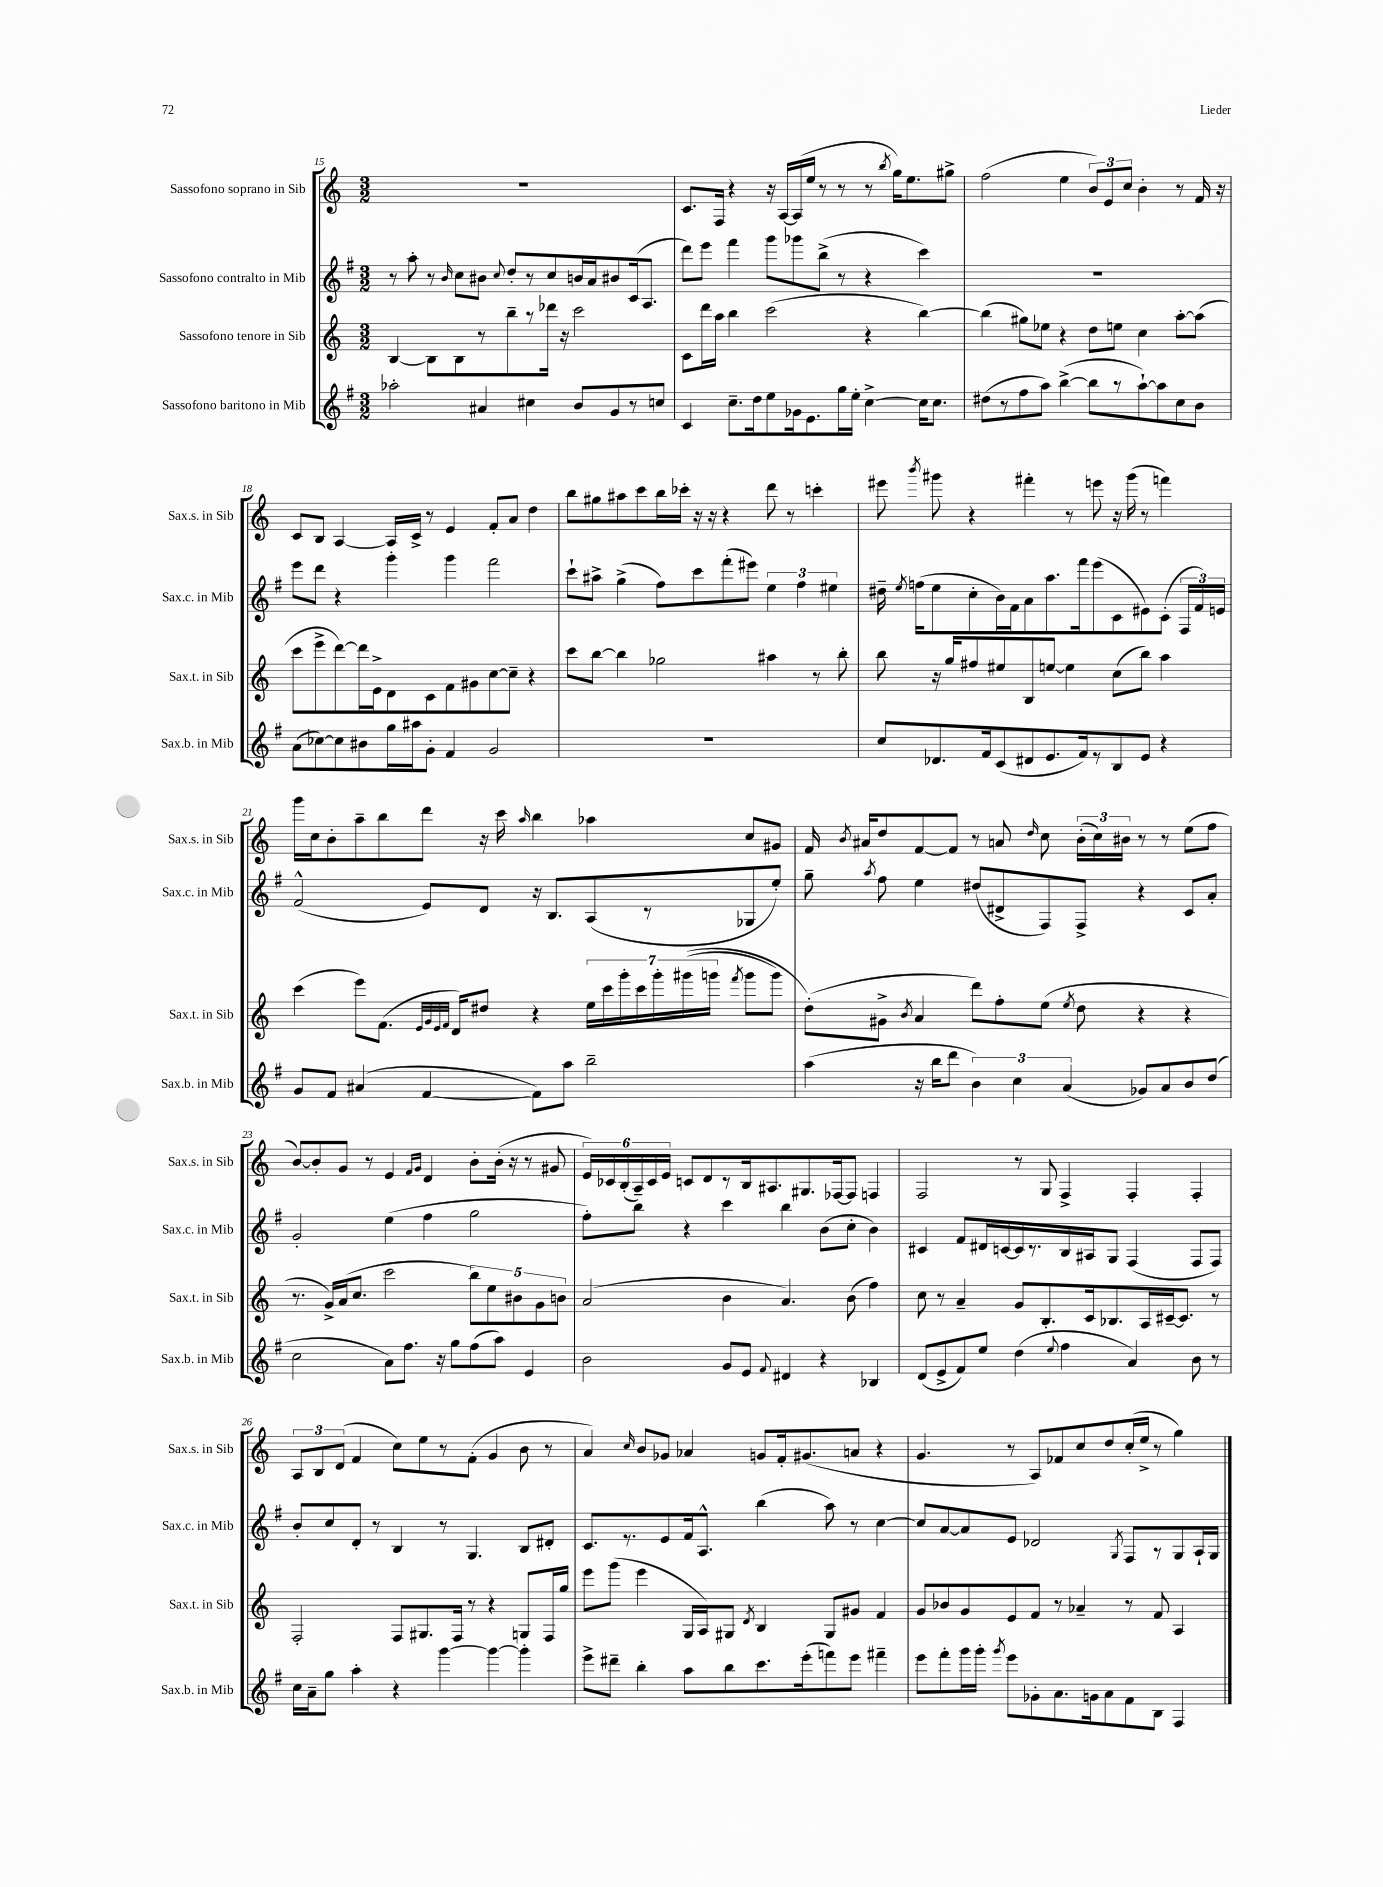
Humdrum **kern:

**kern	**kern	**kern	**kern
*staff4	*staff3	*staff2	*staff1
*clefG2	*clefG2	*clefG2	*clefG2
*k[f#]	*k[]	*k[f#]	*k[]
*M3/2	*M3/2	*M3/2	*M3/2
2aa-'\	[4B/	8r	1.r
.	.	8aa'\	.
.	8B\]L	8r	.
.	.	16qqb/	.
.	8B\	8cc\L	.
4a#/	8r	8b#\J	.
.	.	8qqcc/	.
.	8bb~\	8dd'/L	.
4cc#\	8r	8r	.
.	16ddd-\Jk	8cc/	.
.	16r	.	.
8b/L	2ccc\	16b/L	.
.	.	16a/J	.
8g/	.	8b#/	.
8r	.	(16c/k	.
.	.	8.A/J	.
8cc/J	.	.	.
=	=	=	=
4c/	8c\L	8ddd\L)	8.c/L
.	16ddd\L	8eee\J	.
.	16aa\JJ	.	16F/Jk
8.cc~\L	4bb\	4fff#\	4r
16dd\k	.	.	.
8ee\	(2ccc\	8ggg\L	16r
.	.	.	[16A/LL
16g-\k	.	8ggg-\	(16A/]
8.e\	.	.	16ee/JJ
.	.	(8bb^\J	8r
16gg\L	.	8r	8r
16ee'\JJ	.	.	.
[4cc^\	4r	4r	8r
.	.	.	8qbb/
.	.	.	16gg\LK)
.	.	.	8.ee\
16cc\]LK	[4bb\)	4ccc\)	.
8.cc\J	.	.	.
.	.	.	8gg#^\J
=	=	=	=
(8dd#\L	(4bb\]	1.r	(2ff\
8r	.	.	.
8ff#\	8gg#\L)	.	.
8aa\J)	8ee-\J	.	.
([4bb^\	4r	.	4ee\
8bb\]L	8dd\L	.	12b/L)
.	.	.	12e/
8r	8ee\J	.	.
.	.	.	12cc/J
[8aa`\)	4cc\	.	4b'\
8aa\]	.	.	.
8cc\	[8aa'\L	.	8r
8b\J	(8aa\]J	.	16f/
.	.	.	16r
=	=	=	=
(8a\L	8ccc\L	8eee\L	8c/L
[8cc-\)	8eee^\	8ddd\J	8B/J
8cc-\]	[8ddd\)	4r	[4A/
8b#\	16ddd\]L	.	.
.	16e^\J	.	.
16gg\L	8d\	4ggg'\	16A/]LL
16aa#\J	.	.	16c^/JJ
8g'\J	8c\	.	8r
4f#/	8f\	4ggg\	4e/
.	8g#\	.	.
2g/	[8cc\	2fff#\	8f'/L
.	8cc~\]J	.	8a/J
.	4r	.	4dd\
=	=	=	=
1.r	8ccc\L	8ccc`\L	8bb\L
.	[8bb\J	8aa#^\J	8gg#\
.	4bb\]	(4gg^\	8aa#\
.	.	.	8ccc\
.	2gg-\	8ff#\L)	16bb\L
.	.	.	16ccc-'\JJ
.	.	8ccc\	16r
.	.	.	16r
.	.	(8fff#'\	4r
.	.	8eee#\J)	.
.	4aa#\	6ee\	8ddd\
.	.	.	8r
.	.	6ff#\	.
.	8r	.	4ccc'\
.	.	6ee#\	.
.	8bb'\	.	.
=	=	=	=
8cc/L	8bb\	16dd#~\	8eee#\
.	.	8qee/	.
.	.	(16ff\LK	.
.	.	.	8qbbb/
8.d-/	16r	8ee\	8ggg#\
.	16gg/LK	.	.
.	8ff#/	8cc'\	4r
16f#/k	.	.	.
(8c/	8ee#/	16b\L)	.
.	.	16f#\J	.
8d#/	8B/	8a\	4fff#'\
8.e/	[8ee/J	8.aa\	.
.	4ee\]	.	8r
16f#/k)	.	16fff#\k	.
8r	.	(8eee\	8eee\
8B/	(8cc\L	8c\	16r
.	.	.	(16ggg#\
8e/J	8bb\J)	8e#\)	8r
4r	4aa\	(8c'\J	4fff\)
.	.	24F#/LL	.
.	.	24f#/)	.
.	.	24e/JJ	.
=	=	=	=
8g/L	(4ccc\	(2f#^^/	16ggg\LL
.	.	.	16cc\J
8f#/J	.	.	8b'\
(4a#/	8eee\L)	.	8aa~\
.	(8.f\J	.	8bb\
[4f#/	.	8e/L)	8ddd\J
.	32qqe/LLL	.	.
.	32qqg/	.	.
.	32qqe/	.	.
.	32qqf/JJJ	.	.
.	16d/LK)	.	.
.	8dd#/J	8d/J	16r
.	.	.	16ccc\
.	.	.	16qqaa/
8f#\]L)	4r	16r	4bb\
.	.	8.B/L	.
8aa\J	.	.	.
2bb~\	28ee\LL	(8A/	4aa-\
.	28ccc\	.	.
.	28ggg'\	.	.
.	28ccc\	.	.
.	.	8r	.
.	28ggg'\	.	.
.	&((28ggg#\	.	.
.	28ggg\JJ	.	.
.	8qfff/	.	.
.	8ggg\L	8G-/	8cc/L
.	8ggg\J)	8ee'/J)	8g#/J
=	=	=	=
(4aa\	(8dd'\L&)	8gg~\	16f/
.	.	.	8qb/
.	.	.	16a#/LK
.	.	8qaa/	.
.	8g#^\J	8ff#\	8dd/
.	8qb/	.	.
16r	4a/	4ee\	[8f/
16bb\LK	.	.	.
8ddd\J	.	.	8f/]J
6b\)	8ddd\L)	(8dd#/L	8r
.	8ff'\	8d#^/	8a/
6cc\	.	.	.
.	.	.	16qqdd/
.	(8ee\J	8F#/)	8cc\
(6a/	.	.	.
.	8qee/	.	.
.	8dd\	8F#^/J	(24b'\LL
.	.	.	24cc\)
.	.	.	24b#\JJ
8g-/L)	4r	4r	8r
8a/	.	.	8r
8b/	4r	8c/L	(8ee\L
(8dd/J	.	8a'/J	8ff\J
=	=	=	=
2cc\	8.r	2g'/	[8b/L)
.	.	.	8b'/]
.	16g^/LL)	.	.
.	(16a/J	.	8g/J
.	8.cc/J	.	.
.	.	.	8r
8a\L)	2ccc\	(4ee\	4e/
8.ff#\J	.	.	.
.	.	.	16qqf/LL
.	.	.	16qqg/JJ
.	.	4ff#\	4d/
16r	.	.	.
8gg\L	.	.	.
(8ff#\	10bb\L)	2gg\	8b'\L
.	10ee\	.	.
8aa\J)	.	.	(16b'\Jk
.	.	.	16r
.	10b#\	.	.
4e/	.	.	8r
.	10g\	.	.
.	.	.	8g#/
.	10b\J	.	.
=	=	=	=
2b\	(2a/	8ff#'\L)	24e/LL)
.	.	.	24c-/
.	.	.	(24B'/
.	.	8bb\J	24A~/)
.	.	.	24c-/
.	.	.	24e/JJ
.	.	4r	8c/L
.	.	.	8d/
8g/L	4b\	4ccc\	8r
8e/J	.	.	16B/k
.	.	.	8.A#/
8qqf#/	.	.	.
4d#/	4.a/)	4bb\	.
.	.	.	8.G#/
4r	.	(8b\L	.
.	.	.	[16F-/k
.	(8b\	8cc'\J	8F-/]J
4B-/	4ff\)	4b\)	4F/
=	=	=	=
(8d/L	8cc\	4c#/	2F/
8e^/	8r	.	.
8f#/)	4a~/	8f#/L	.
8ee/J	.	16d#/L	.
.	.	[16c/	.
(4dd\	8g/L	16c/]	8r
.	.	8.r	.
.	8.B'/	.	8G/
8qqee/	.	.	.
4ff#\	.	16B/	4F^/
.	16c/k	16A#/J	.
.	8.B-/	8G/J	.
4a/)	.	(4F#/	4F'/
.	16A/L	.	.
.	[16c#~/J	.	.
.	8.c#/]J	.	.
8b\	.	8F#/L	4F'/
8r	8r	8F#/J)	.
=	=	=	=
16cc\LL	2F'/	8b'/L	12A/L
16a~\J	.	.	.
.	.	.	12B/
8gg\J	.	8cc/	.
.	.	.	(12d/J
4aa'\	.	8d'/J	4f/
.	.	8r	.
4r	8F/L	4B/	8cc\L)
.	8.G#/	.	8ee\
[4ggg\	.	8r	8r
.	16F/Jk	.	.
.	8r	4.G/	(8f'\J
4ggg\_	4r	.	4g/
4ggg'\]	8G/L	8B/L	8b\
.	16F/L	8d#'/J	8r
.	16gg/JJ	.	.
=	=	=	=
8eee^\L	8eee\L	8.c/L	4a/)
8ddd#~\J	(8ggg\J	.	.
.	.	8.r	.
.	.	.	16qqcc/
4bb'\	4eee\	.	8b/L
.	.	8e/	8g-/J
8aa\L	16G/LL	16f#/k	4a-/
.	16A/J)	8.A^^/J	.
8bb\	8G#/J	.	.
.	8qd/	.	.
8.ccc\	4B/	(4bb\	8g/L
.	.	.	16f'/k
(16eee'\k	.	.	(8.g#/
8fff\)	8G#/L	8aa\)	.
8eee\J	8g#/J	8r	8a/J
4fff#~\	4f/	[4cc\	4r
=	=	=	=
8eee\L	8g/L	8cc/]L	4.g/
8fff#'\	8b-/	[8a/	.
16ggg\L	8g/	8a/]	.
16ggg'\JJ	.	.	.
8qggg/	.	.	.
8eee\L	8e/	8e/J	8r
8g-'\	8f/J	2d-/	8A/L)
8.a\	8r	.	8f-/
.	4a-~/	.	8cc/
16g\k	.	.	.
8a\	.	.	8dd/
.	.	8qG/	.
8f#\	8r	8F#/L	(16cc'/L
.	.	.	16ee^/JJ
8B\J	8f/	8r	8r
4F#/	4A/	8G/	4gg\)
.	.	16A`/L	.
.	.	16G/JJ	.
==	==	==	==
*-	*-	*-	*-
